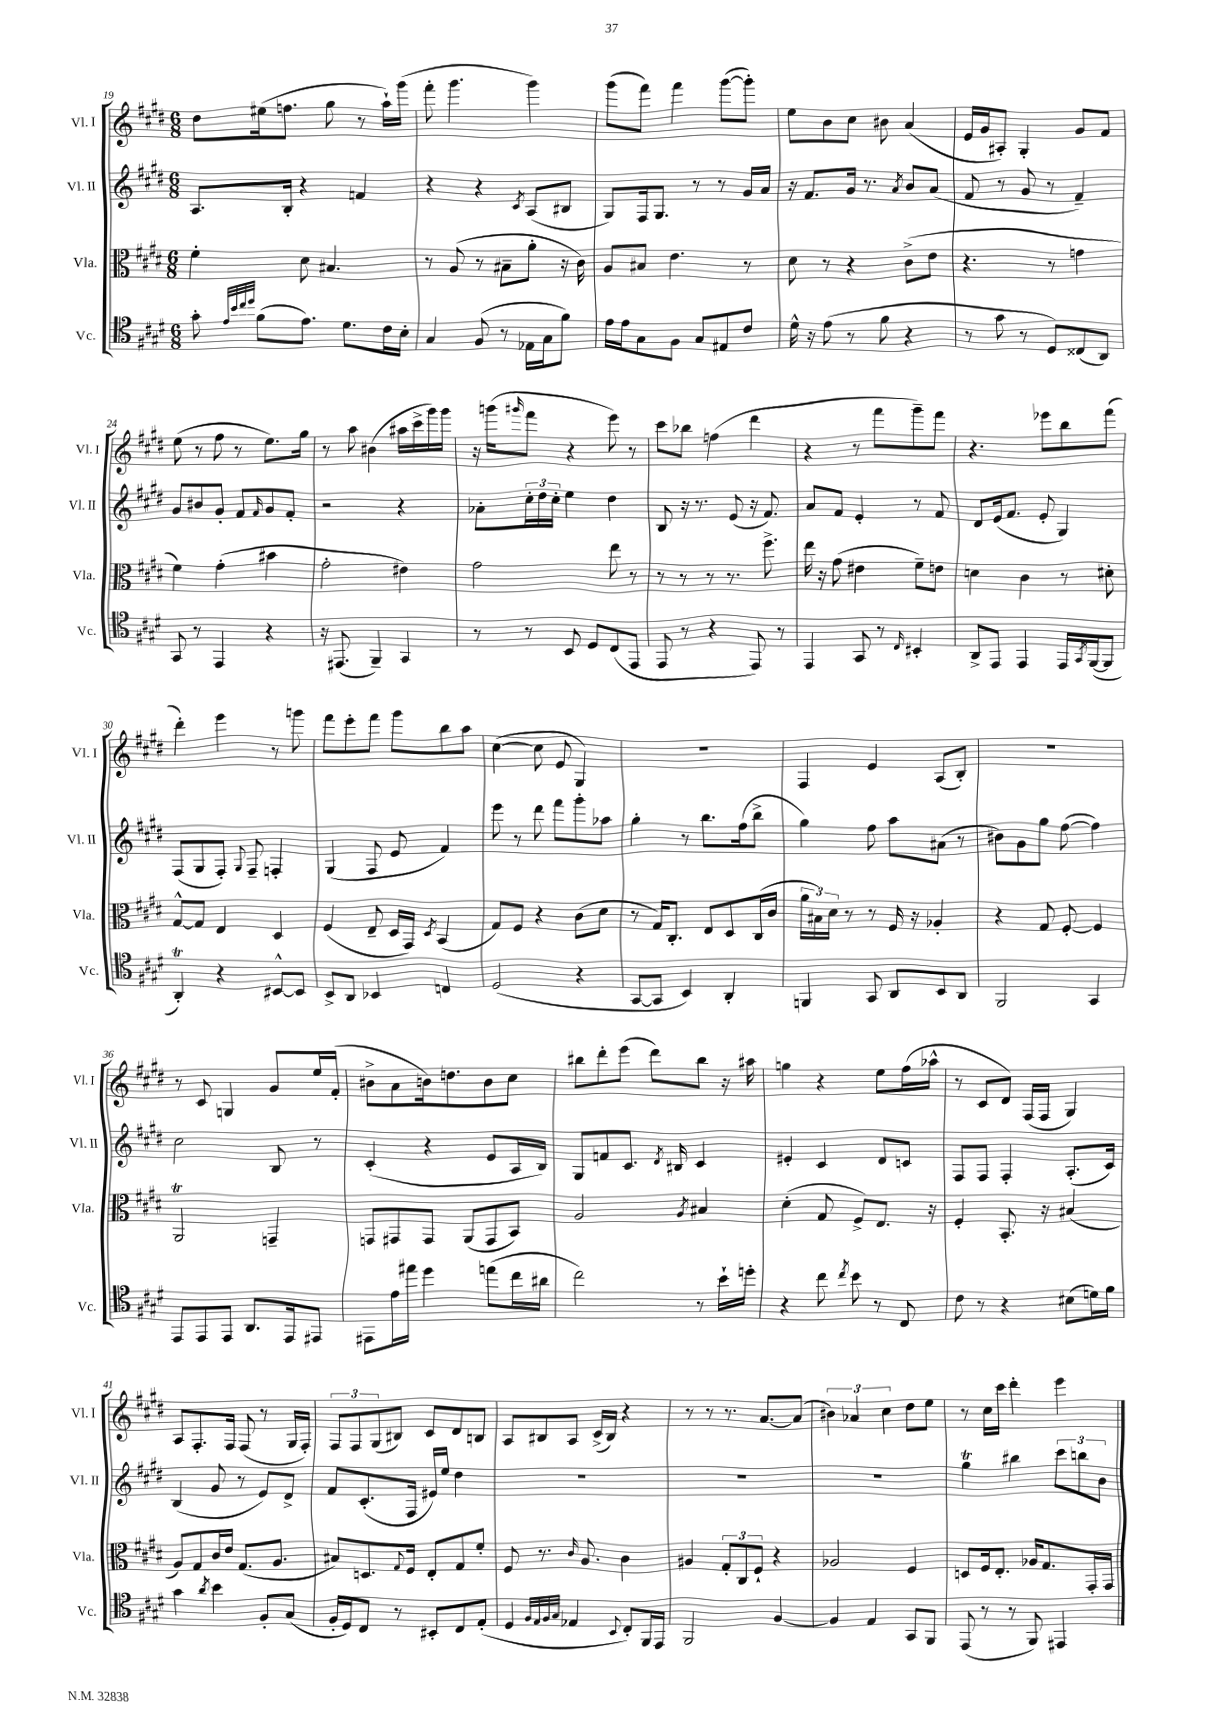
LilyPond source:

<<
\new StaffGroup <<
\new Staff = "s0" \with { instrumentName = "Vl. I" shortInstrumentName = "Vl. I" } {
    \clef treble \key e \major \numericTimeSignature \time 6/8
    dis''8 eis''16( f''8. gis''8 r8 a''16-!) gis'''16( |
    fis'''8-. gis'''4. gis'''4) |
    gis'''8( fis'''8) fis'''4 gis'''8~( gis'''8-.) |
    e''8 b'8 cis''8 bis'8 a'4( |
    e'16 gis'16 ais8-.) gis4-. gis'8 fis'8 |
    e''8( r8 fis''8 r8 e''8.) gis''16 |
    r8 a''8 bis'4( ais''16 cis'''16-> gis'''16) gis'''16 |
    r16 g'''16( \grace { gis'''16 } fis'''8 r4 e'''8) r8 |
    cis'''8 bes''8 f''4( dis'''4 |
    r4 r8 fis'''8 gis'''8--) fis'''8 |
    r4. ees'''8 b''8 fis'''8( |
    dis'''4-.) e'''4 r8 g'''8 |
    fis'''8 e'''8-. fis'''8 gis'''8 b''8 a''8 |
    cis''4~( cis''8 e'8 gis4) |
    R2. |
    fis4 e'4 a8( b8-.) |
    R2. |
    r8 cis'8 g4 gis'8 e''16 fis'16-.( |
    bis'8-> a'8 b'16) d''8. b'8 cis''8 |
    bis''8 dis'''8-. e'''8( dis'''8) bis''8 r16 ais''16 |
    g''4 r4 e''8 fis''16( aes''16-^ |
    r8 cis'8 dis'8) fis16( fis16 gis4) |
    a8 fis8.-. fis16 fis8( r8 gis16 fis16-.) |
    \tuplet 3/2 { fis8 fis8 gis8( } bis8) cis'8 dis'8 b8 |
    a8 bis8 a8 cis'16->( bis16) r4 |
    r8 r8 r8. a'8.~ a'8( |
    \tuplet 3/2 { bis'4) aes'4 cis''4 } dis''8 e''8 |
    r8 cis''16 cis'''16 dis'''4-. e'''4 \bar "|." |
}
\new Staff = "s1" \with { instrumentName = "Vl. II" shortInstrumentName = "Vl. II" } {
    \clef treble \key e \major \numericTimeSignature \time 6/8
    a8. b16-. r4 f'4 |
    r4 r4 \acciaccatura { cis'8 } a8( bis8 |
    gis8) fis16 gis8. r8 r8 gis'16 a'16 |
    r16 fis'8. gis'16 r8. \acciaccatura { a'8 } b'8 a'8( |
    fis'8 r8 gis'8 r8 fis'4--) |
    gis'8 bis'8 gis'8-. fis'8 \grace { fis'16 } gis'8 fis'8-. |
    r2 r4 |
    aes'8-. \tuplet 3/2 { cis''16-. dis''16 cis''16-. } e''4 dis''4 |
    b8 r16 r8. e'8( r16 fis'8.) |
    a'8 fis'8 e'4-. r8 fis'8 |
    dis'8 e'16( fis'8. e'8-. gis4) |
    fis8( gis8 fis8-.) \appoggiatura { gis8 } fis8-- f4-. |
    gis4( fis8 e'8 fis'4) |
    e'''8 r8 dis'''8 fis'''8 gis'''8-. aes''8 |
    gis''4-. r8 b''8. fis''16( b''8-> |
    gis''4) fis''8 a''8 ais'8( r8 |
    bis'8) gis'8 gis''8 fis''8~( fis''4) |
    cis''2 b8 r8 |
    cis'4-.( r4 e'8 a16 b16) |
    gis8 f'8 cis'8. \acciaccatura { dis'8 } bis16 cis'4 |
    eis'4-. cis'4 dis'8 c'8 |
    fis8 fis8 fis4-. a8.-.( cis'16) |
    b4( gis'8 r8 e'8) dis'8-> |
    fis'8 cis'8.-.( fis16 eis'16) e''16 dis''4 |
    R2. |
    R2. |
    R2. |
    gis''4\trill bis''4 \tuplet 3/2 { cis'''8 b''8 b'8 } \bar "|." |
}
\new Staff = "s2" \with { instrumentName = "Vla." shortInstrumentName = "Vla." } {
    \clef alto \key e \major \numericTimeSignature \time 6/8
    fis'4-. dis'8 bis4. |
    r8 a8( r8 bis8-- a'8-. r16 cis'16) |
    a8 bis8 e'4. r8 |
    dis'8 r8 r4 cis'8->( e'8 |
    r4. r8 g'4 |
    fis'4) gis'4-.( bis'4 |
    gis'2-. eis'4) |
    gis'2 e''8 r8 |
    r8 r8 r8 r8. fis''8.-> |
    e''16 r16 gis'8( eis'4 fis'8--) e'8 |
    d'4 cis'4 r8 dis'8-. |
    gis8~-^ gis8 e4 dis4 |
    fis4( e8-- dis16 gis,16) \acciaccatura { dis8 } b,4( |
    gis8) fis8 r4 cis'8( dis'8 |
    r8 gis16) cis8.-. e8 dis8 cis16( cis'16 |
    \tuplet 3/2 { a'16 bis16) dis'16 } r8 r8 fis16 r16 aes4-. |
    r4 gis8 fis8~-. fis4 |
    a,2\trill g,4-- |
    g,8 gis,8 gis,8 a,8( gis,8 b,8) |
    a2 \acciaccatura { a8 } bis4 |
    dis'4-.( gis8 fis8->) e8. r16 |
    fis4-. b,8.-. r16 bis4( |
    a8) gis8 cis'16 e'16 gis8.( a8. |
    bis8) d8. \appoggiatura { gis8 } fis16 e8-. gis8 fis'8-. |
    fis8 r8. \grace { cis'16 } a8. cis'4 |
    ais4 \tuplet 3/2 { gis8-. cis8 fis8-! } r4 |
    aes2 fis4 |
    d8 fis16 e8.-. aes16 gis8. gis,16-. gis,16 \bar "|." |
}
\new Staff = "s3" \with { instrumentName = "Vc." shortInstrumentName = "Vc." } {
    \clef tenor \key e \major \numericTimeSignature \time 6/8
    gis'8-. \grace { e'32 b'32 cis''32 dis''32 } fis'8( e'8.) dis'8. cis'16 b16-. |
    gis4 fis8( r8 ees16 gis16 fis'8) |
    e'16 e'16 gis8 fis8 gis8 eis8 cis'8 |
    dis'16-^ r16 e'8( r8 fis'8 r4 |
    r8 gis'8 r8 dis8) cisis8( a,8) |
    gis,8 r8 e,4 r4 |
    r16 eis,8.( fis,4--) gis,4 |
    r8 r8 b,8 dis8 cis8( e,8 |
    e,8 r8 r4 e,8) r8 |
    e,4 gis,8 r8 \grace { cis16 } bis,4-. |
    a,8-> e,8 e,4 e,16 \acciaccatura { gis,8 } fis,16~( fis,8 |
    a,4-.\trill) r4 bis,8~-^ bis,8 |
    b,8-> a,8 bes,4 c4 |
    dis2( r4 |
    gis,8~ gis,8 b,4) a,4-. |
    f,4 gis,8 a,8 b,8 a,8 |
    fis,2 gis,4 |
    e,8 e,8 e,8 a,8. e,16 eis,8 |
    eis,8 e'16 eis''16 dis''4 e''8( cis''16 ais'16 |
    cis''2) r8 b'16-! d''16-. |
    r4 cis''8 \acciaccatura { cis''8 } b'8 r8 cis8 |
    cis'8 r8 r4 bis8( d'16) fis'16 |
    gis'4 \acciaccatura { a'8 } b'4 fis8-. gis8( |
    fis16-. dis16) cis8 r8 bis,8-. cis8 e8-.( |
    dis4 \grace { fis32 e32 fis32 gis32 } ees4 \appoggiatura { b,8 } cis8-.) fis,16 e,16 |
    fis,2 fis4~ |
    fis4 e4 gis,8 fis,8 |
    e,8( r8 r8 fis,8) eis,4 \bar "|." |
}
>>
>>
\layout { \context { \Score currentBarNumber = #19 } }
